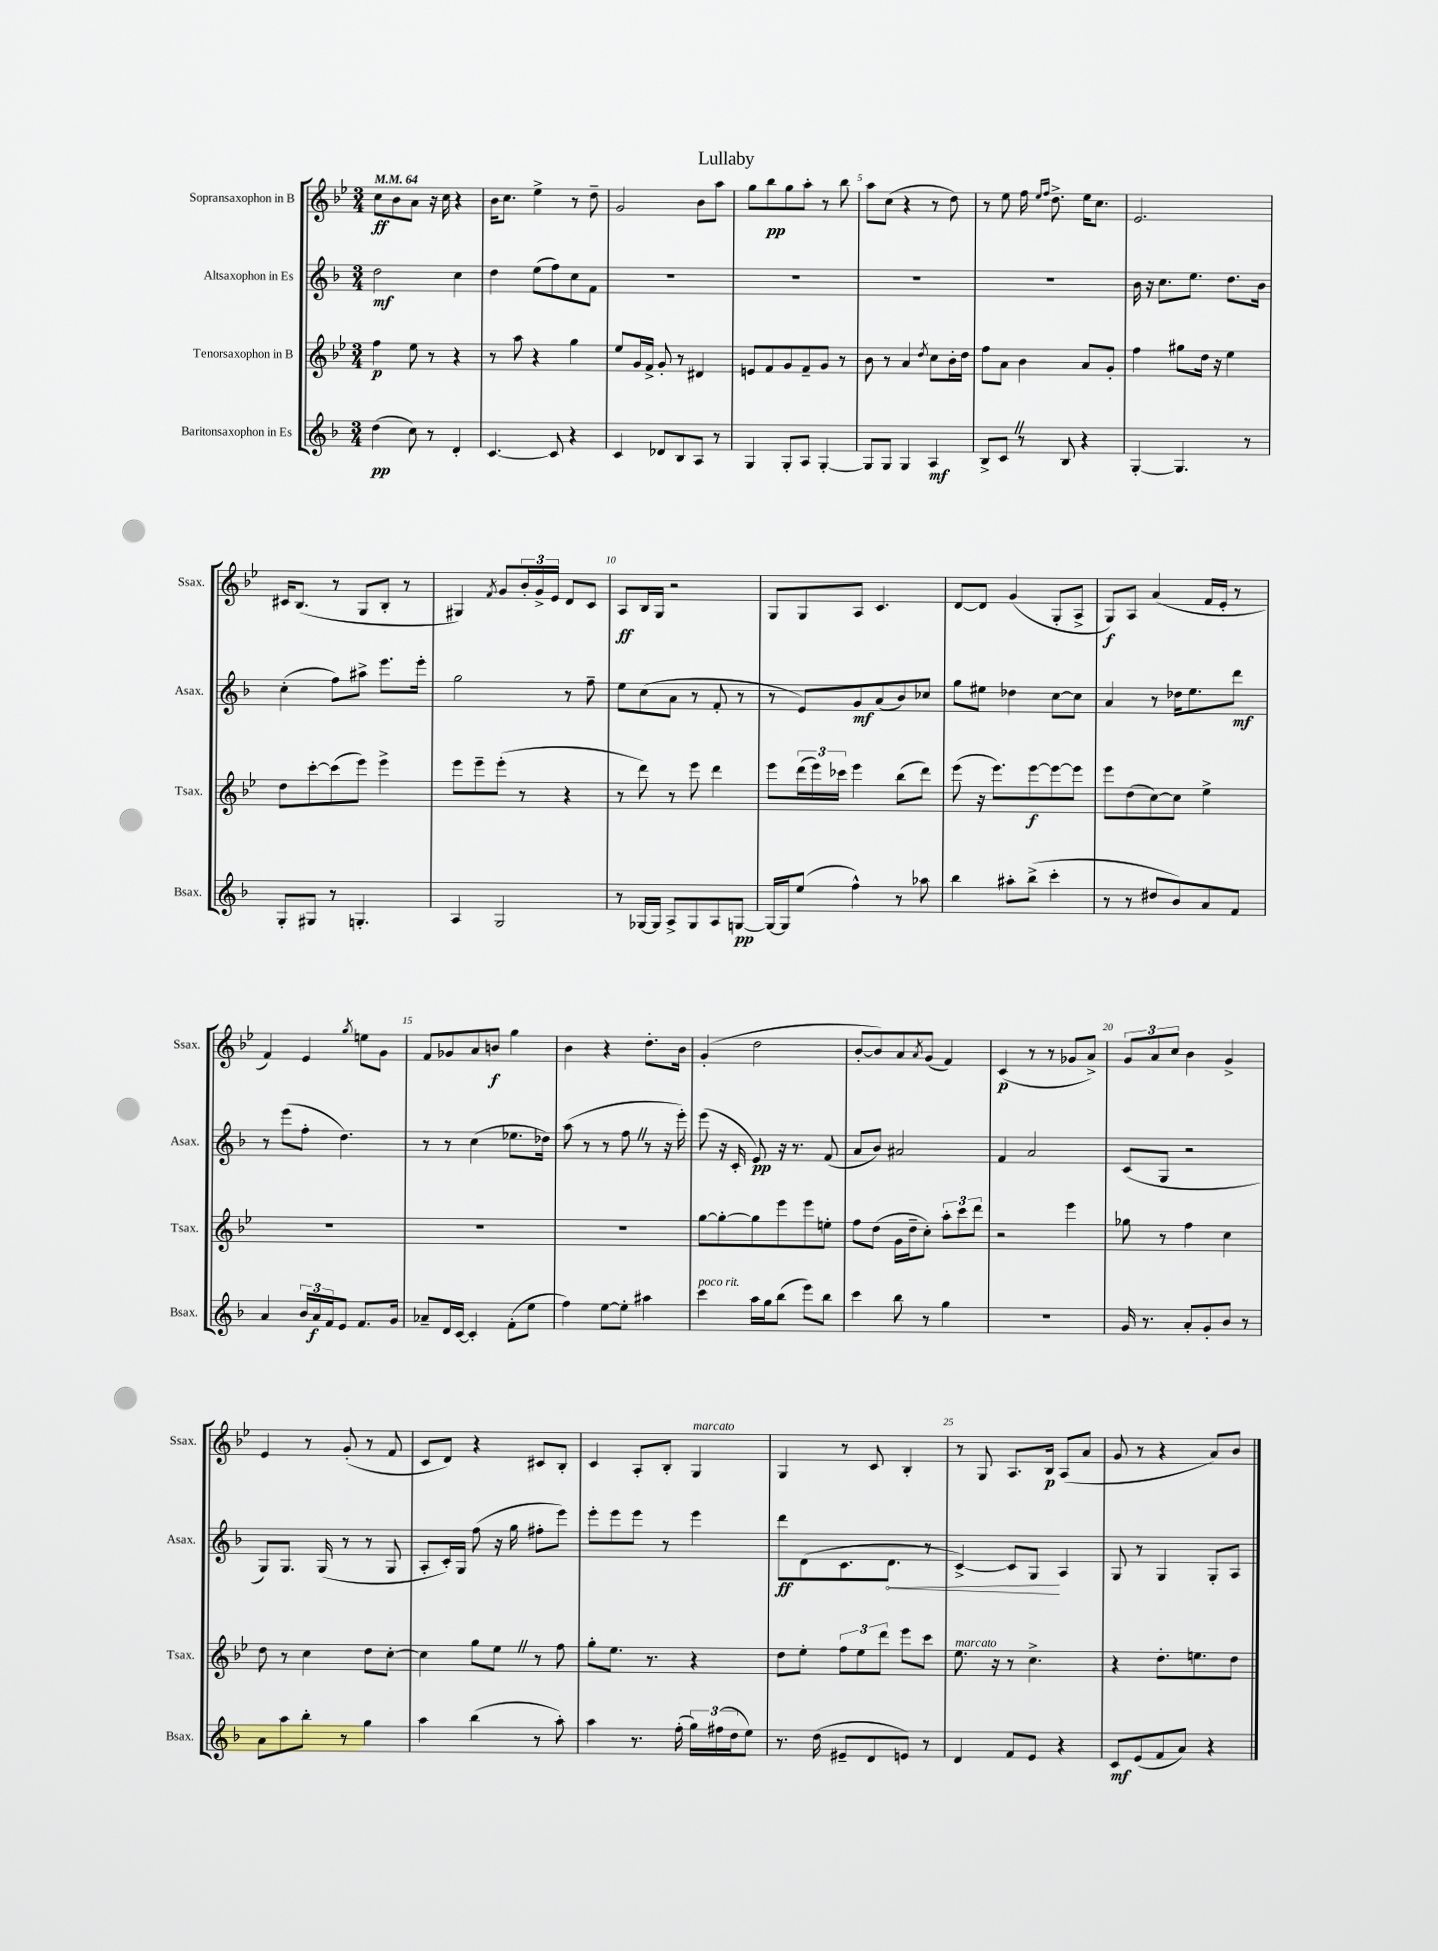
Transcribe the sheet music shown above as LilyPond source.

\header { title = "Lullaby" }
<<
\new StaffGroup <<
\new Staff = "s0" \with { instrumentName = "Sopransaxophon in B" shortInstrumentName = "Ssax." } {
    \clef treble \key bes \major \numericTimeSignature \time 3/4 \tempo 4 = 64
    c''8\ff bes'8 a'8 r16 c''16 r4 |
    bes'16 c''8. ees''4-> r8 d''8-- |
    g'2 bes'8 a''8 |
    g''8 bes''8\pp g''8 a''8-. r8 bes''8 |
    a''8 c''8( r4 r8 d''8) |
    r8 ees''8 f''16 \grace { ees''16 f''16 } d''8.-> ees''16 c''8. |
    ees'2. |
    cis'16 bes8.( r8 g8 bes8-. r8 |
    gis4) \acciaccatura { f'8 } g'8 \tuplet 3/2 { bes'16-. g'16-> ees'16 } d'8 c'8 |
    a8\ff bes16 g16 r2 |
    g8 g8 a8 c'4. |
    d'8~ d'8 g'4( g8-. a8-> |
    g8\f) a8 a'4( f'16 ees'16-. r8 |
    f'4) ees'4 \acciaccatura { g''8 } e''8 g'8 |
    f'8 ges'8 a'8 b'8\f g''4 |
    bes'4 r4 d''8.-. bes'16 |
    g'4-.( d''2 |
    bes'8~-. bes'8) a'8 \acciaccatura { a'8 } g'8( f'4) |
    c'4\p( r8 r8 ges'8 a'8->) |
    \tuplet 3/2 { g'8 a'8 c''8 } bes'4 g'4-> |
    ees'4 r8 g'8-.( r8 f'8 |
    c'8 d'8) r4 cis'8 bes8-. |
    c'4 a8-. bes8-. g4^\markup { \italic "marcato" } |
    g4 r8 c'8 bes4-. |
    r8 g8 a8. bes16\p a8( a'8 |
    g'8 r8 r4 a'8) bes'8 \bar "|." |
}
\new Staff = "s1" \with { instrumentName = "Altsaxophon in Es" shortInstrumentName = "Asax." } {
    \clef treble \key f \major \numericTimeSignature \time 3/4
    d''2\mf c''4 |
    d''4 e''8( f''8) c''8 f'8 |
    R2. |
    R2. |
    R2. |
    R2. |
    bes'16 r16 c''8. e''8. d''8. bes'16 |
    c''4-.( f''8) ais''8-> e'''8. e'''16-. |
    g''2 r8 f''8-- |
    e''8 c''8( a'8 r8 f'8-. r8 |
    r8 e'8) g'8\mf a'8( bes'8) ces''8 |
    g''8 eis''8 des''4 c''8~ c''8 |
    a'4 r8 des''16 e''8. d'''8\mf |
    r8 e'''8( f''8-. d''4.) |
    r8 r8 c''4( ees''8. des''16) |
    a''8( r8 r8 f''8 \once \override BreathingSign.text = \markup { \musicglyph "scripts.caesura.straight" } \breathe r8 r16 e'''16-.) |
    e'''8( r16 c'16-. e'8\pp) r16 r8. f'8( |
    a'8 bes'8) ais'2 |
    f'4 a'2 |
    c'8( g8 r2 |
    g8) g8. g16( r8 r8 g8 |
    a8-. c'16-.) g16 f''8( r16 g''16 fis''8-. e'''8) |
    e'''8-. e'''8 e'''8 r8 e'''4 |
    d'''8\ff d'8( c'8. \once \override Hairpin.circled-tip = ##t d'8.\< r8 |
    c'4~->) c'8 g8\! a4 |
    g8 r8 g4 g8-. a8 \bar "|." |
}
\new Staff = "s2" \with { instrumentName = "Tenorsaxophon in B" shortInstrumentName = "Tsax." } {
    \clef treble \key bes \major \numericTimeSignature \time 3/4
    f''4\p ees''8 r8 r4 |
    r8 a''8 r4 g''4 |
    ees''8 g'16 f'16-> g'8-. r8 dis'4 |
    e'8 f'8 g'8 f'8-- g'8 r8 |
    bes'8 r8 a'4 \acciaccatura { d''8 } c''8 bes'16-. d''16 |
    f''8 a'8 bes'4 a'8 g'8-. |
    f''4 gis''8 d''16 r16 ees''4 |
    d''8 c'''8~-. c'''8( ees'''8) ees'''4-> |
    ees'''8 ees'''8-- ees'''8-.( r8 r4 |
    r8 d'''8) r8 ees'''8 d'''4 |
    ees'''8 \tuplet 3/2 { d'''16( ees'''16) ces'''16 } ees'''4 bes''8( d'''8) |
    ees'''8( r16 ees'''8.) ees'''8~\f ees'''8~ ees'''8 |
    ees'''8 d''8( c''8~) c''8 ees''4-> |
    R2. |
    R2. |
    R2. |
    g''8~ g''8~-. g''8 ees'''8 ees'''8 e''8-. |
    f''8 d''8( g'16 d''16-- c''8-.) \tuplet 3/2 { a''8-. c'''8 d'''8 } |
    r2 ees'''4 |
    ges''8 r8 f''4 c''4 |
    d''8 r8 c''4 d''8 c''8~-. |
    c''4 g''8 ees''8 \once \override BreathingSign.text = \markup { \musicglyph "scripts.caesura.straight" } \breathe r8 f''8 |
    g''8-. ees''8. r8. r4 |
    d''8 ees''8-. \tuplet 3/2 { f''8 ees''8 d'''8 } ees'''8 c'''8 |
    ees''8.^\markup { \italic "marcato" } r16 r8 c''4.-> |
    r4 d''8.-. e''8. d''8 \bar "|." |
}
\new Staff = "s3" \with { instrumentName = "Baritonsaxophon in Es" shortInstrumentName = "Bsax." } {
    \clef treble \key f \major \numericTimeSignature \time 3/4
    d''4\pp( c''8) r8 d'4-. |
    c'4.~ c'8 r4 |
    c'4 des'8 bes8 a8 r8 |
    g4 g8-. a8 g4~-. |
    g8 g8 g4 a4\mf |
    bes8-> c'8 \once \override BreathingSign.text = \markup { \musicglyph "scripts.caesura.straight" } \breathe r8 bes8 r4 |
    g4~-. g4. r8 |
    g8-. gis8 r8 g4.-. |
    a4 g2 |
    r8 ges16~ ges16 a8-> ges8 a8 g8~\pp |
    g16~ g16 e''8( f''4-^) r8 aes''8 |
    bes''4 ais''8-. bes''8->( c'''4-. |
    r8 r8 dis''8 bes'8) a'8 f'8 |
    a'4 \tuplet 3/2 { bes'16 a'16\f f'16 } e'8 f'8. g'16 |
    aes'8-- d'16 c'16~ c'4-. f'8-.( e''8 |
    f''4) e''8~ e''8-. ais''4 |
    c'''4^\markup { \italic "poco rit." } a''16 g''16 bes''8( e'''8) bes''8 |
    c'''4 bes''8 r8 g''4 |
    R2. |
    g'16 r8. a'8-. g'8-. bes'8 r8 |
    a'8 a''8 bes''8-. r8 g''4 |
    a''4 bes''4( r8 a''8-.) |
    a''4 r8. f''16-.( \tuplet 3/2 { g''16) fis''16( d''16 } e''8) |
    r8. d''16( eis'8-- d'8 e'8) r8 |
    d'4 f'8 e'8 r4 |
    c'8\mf e'8( f'8 a'8) r4 \bar "|." |
}
>>
>>
\layout { \context { \Score \override BarNumber.break-visibility = ##(#f #t #t) barNumberVisibility = #(every-nth-bar-number-visible 5) } }
